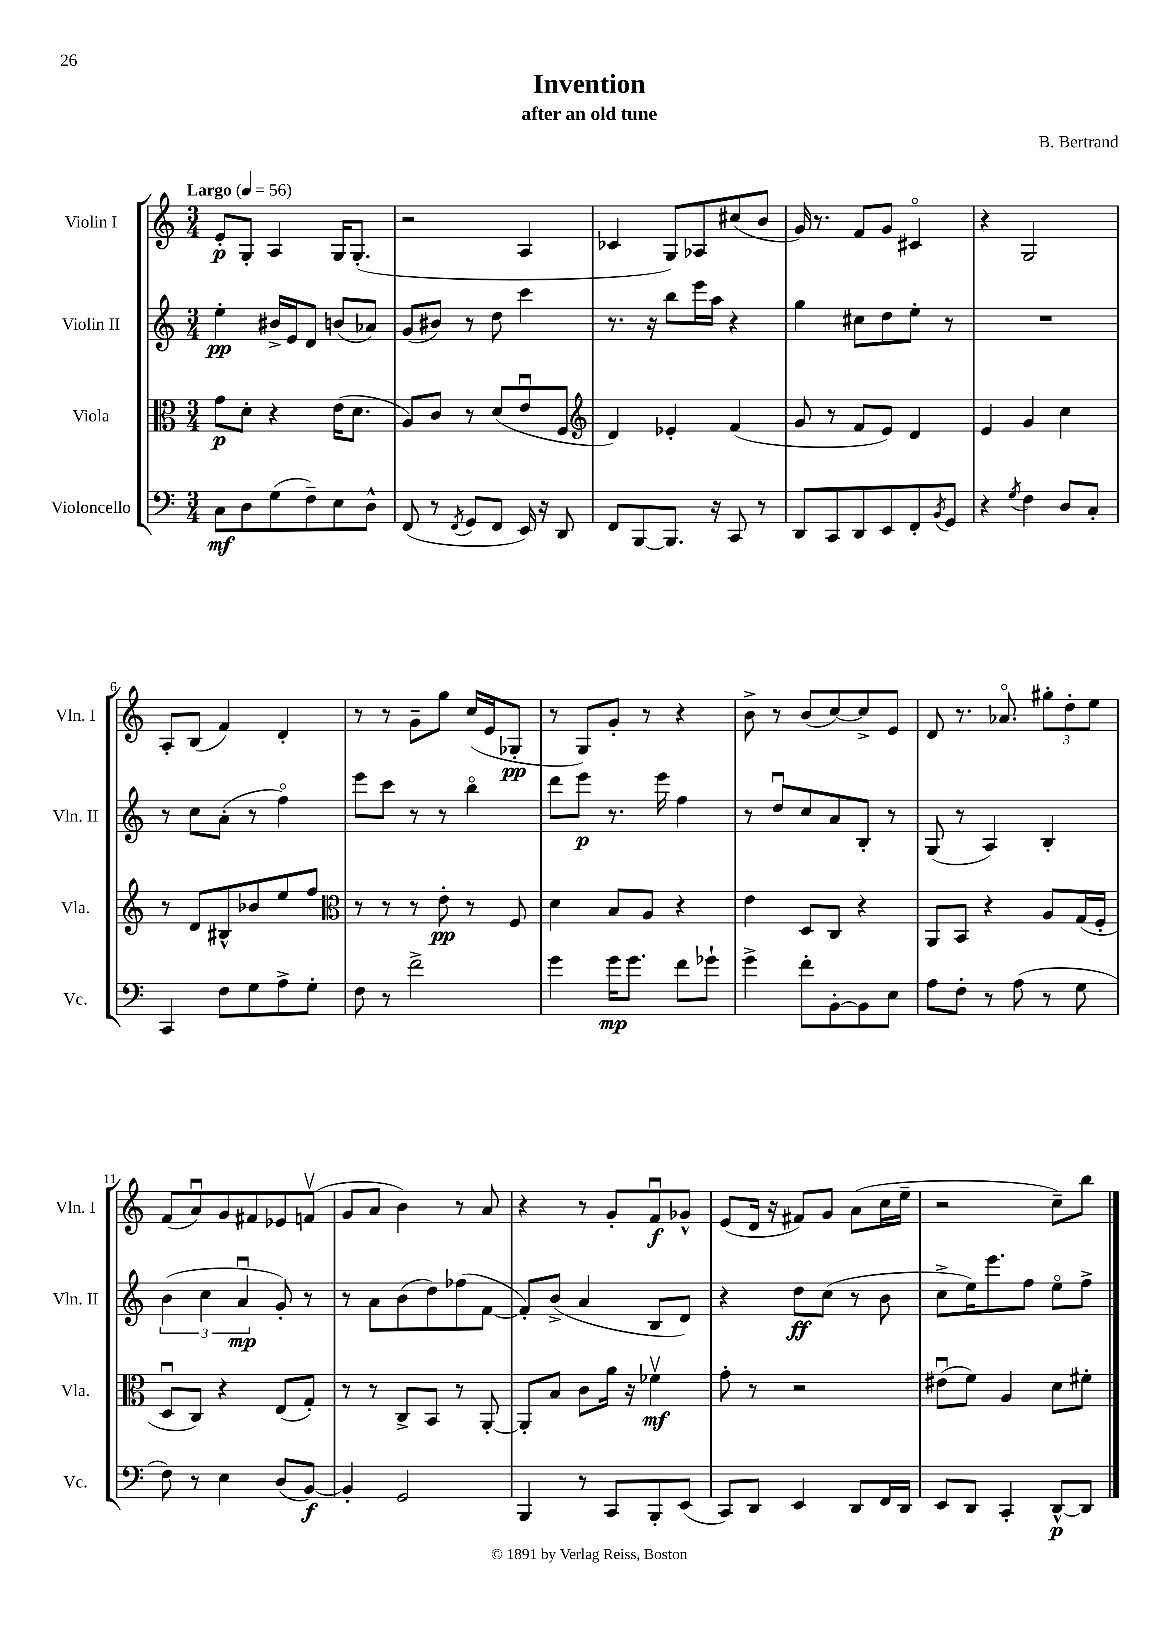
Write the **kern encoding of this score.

**kern	**dynam	**kern	**dynam	**kern	**dynam	**kern	**dynam
*part4	*part4	*part3	*part3	*part2	*part2	*part1	*part1
*staff4	*staff4	*staff3	*staff3	*staff2	*staff2	*staff1	*staff1
*I"Violoncello	*	*I"Viola	*	*I"Violin II	*	*I"Violin I	*
*I'Vc.	*	*I'Vla.	*	*I'Vln. II	*	*I'Vln. I	*
*clefF4	*	*clefC3	*	*clefG2	*	*clefG2	*
*k[]	*	*k[]	*	*k[]	*	*k[]	*
*M3/4	*	*M3/4	*	*M3/4	*	*M3/4	*
*MM56	*	*MM56	*	*MM56	*	*MM56	*
=1	=1	=1	=1	=1	=1	=1	=1
!	!	!	!	!	!	!LO:TX:a:B:t=Largo	!
8C\L	mf	8g\L	p	4ee'\	pp	8e'/L	p
8D\	.	8d'\J	.	.	.	8G'/J	.
(8G\	.	4r	.	16b#X^/LL	.	4A/	.
.	.	.	.	16e/J	.	.	.
8F~\)	.	.	.	8d/J	.	.	.
8E\	.	(16e\KL	.	(8bn/L	.	16G/KL	.
.	.	8.d\J	.	.	.	(8.G'/J	.
8D^^\J	.	.	.	8a-X/J)	.	.	.
=2	=2	=2	=2	=2	=2	=2	=2
(8FF/	.	8A/L)	.	(8g/L	.	2r	.
8r	.	8c/J	.	8b#X/J)	.	.	.
8qFF/	.	.	.	.	.	.	.
8GG/L	.	8r	.	8r	.	.	.
8FF/J	.	(8d/L	.	8dd\	.	.	.
16EE/)	.	8eu/	.	4ccc\	.	4A/	.
16r	.	.	.	.	.	.	.
8DD/	.	8F/J	.	.	.	.	.
=3	=3	=3	=3	=3	=3	=3	=3
*	*	*clefG2	*	*	*	*	*
8FF/L	.	4d/)	.	8.r	.	4c-X/	.
[8BBB/	.	.	.	.	.	.	.
.	.	.	.	16r	.	.	.
8.BBB/J]	.	4e-X'/	.	8bb\L	.	8G/L)	.
.	.	.	.	16eee\L	.	8A-X/	.
16r	.	.	.	16aa\JJ	.	.	.
8CC/	.	(4f/	.	4r	.	(8cc#X/	.
8r	.	.	.	.	.	8b/J	.
=4	=4	=4	=4	=4	=4	=4	=4
8DD/L	.	8g/	.	4gg\	.	16g/)	.
.	.	.	.	.	.	8.r	.
8CC/	.	8r	.	.	.	.	.
8DD/	.	8f/L	.	8cc#X\L	.	8f/L	.
8EE/	.	8e/J)	.	8dd\	.	8g/J	.
8FF'/	.	4d/	.	8ee'\J	.	4c#X/	.
8qBB/	.	.	.	.	.	.	.
8GG/J	.	.	.	8r	.	.	.
=5	=5	=5	=5	=5	=5	=5	=5
4r	.	4e/	.	2.r	.	4r	.
8qG/	.	.	.	.	.	.	.
4F\	.	4g/	.	.	.	2G/	.
8D/L	.	4cc\	.	.	.	.	.
8C'/J	.	.	.	.	.	.	.
!!LO:LB:g=z
=6	=6	=6	=6	=6	=6	=6	=6
4CC/	.	8r	.	8r	.	8A'/L	.
.	.	8d/L	.	8cc\L	.	(8B/J	.
8F\L	.	8B#X^^/	.	(8a'\J	.	4f/)	.
8G\	.	8b-X/	.	8r	.	.	.
8A^\	.	8ee/	.	4ff\)	.	4d'/	.
8G'\J	.	8ff/J	.	.	.	.	.
=7	=7	=7	=7	=7	=7	=7	=7
*	*	*clefC3	*	*	*	*	*
8F\	.	8r	.	8eee\L	.	8r	.
8r	.	8r	.	8ccc\J	.	8r	.
2f^\	.	8r	.	8r	.	8g~\L	.
.	.	8e'\	pp	8r	.	8gg\J	.
.	.	8r	.	4bb\	.	(16cc/LL	.
.	.	.	.	.	.	16e/J	.
.	.	8F/	.	.	.	8G-X'/J	pp
=8	=8	=8	=8	=8	=8	=8	=8
4g\	.	4d\	.	8ddd\L	.	8r	.
.	.	.	.	8eee\J	p	8G/L)	.
16g\KL	mp	8B/L	.	8.r	.	8g'/J	.
8.g\J	.	.	.	.	.	.	.
.	.	8A/J	.	.	.	8r	.
.	.	.	.	16eee\	.	.	.
8f\L	.	4r	.	4ff\	.	4r	.
8g-X`\J	.	.	.	.	.	.	.
=9	=9	=9	=9	=9	=9	=9	=9
4g^\	.	4e\	.	8r	.	8b^\	.
.	.	.	.	8ddu/L	.	8r	.
8f'\L	.	8D/L	.	8cc/	.	(8b/L	.
[8BB'\	.	8C/J	.	8a/	.	[8cc/)	.
8BB\]	.	4r	.	8B'/J	.	8cc^/]	.
8E\J	.	.	.	8r	.	8e/J	.
=10	=10	=10	=10	=10	=10	=10	=10
8A\L	.	8AA/L	.	(8G/	.	8d/	.
8F'\J	.	8BB/J	.	8r	.	8.r	.
8r	.	4r	.	4A/)	.	.	.
.	.	.	.	.	.	8.a-X/	.
(8A\	.	.	.	.	.	.	.
8r	.	8A/L	.	4B'/	.	12gg#X'\L	.
.	.	.	.	.	.	12dd'\	.
8G\	.	(16G/L	.	.	.	.	.
.	.	.	.	.	.	12ee\J	.
.	.	16F'/JJ	.	.	.	.	.
!!LO:LB:g=z
=11	=11	=11	=11	=11	=11	=11	=11
8F\)	.	8Du/L	.	(6b\	.	(8f/L	.
8r	.	8C/J)	.	.	.	8au/)	.
.	.	.	.	6cc\	.	.	.
4E\	.	4r	.	.	.	8g/	.
.	.	.	.	6au/	mp	.	.
.	.	.	.	.	.	8f#X/	.
(8D/L	.	(8E/L	.	8g'/)	.	8e-X/	.
[8BB/J)	f	8G'/J)	.	8r	.	(8fnv/J	.
=12	=12	=12	=12	=12	=12	=12	=12
4BB'/]	.	8r	.	8r	.	8g/L	.
.	.	8r	.	8a\L	.	8a/J	.
2GG/	.	8C^/L	.	(8b\	.	4b\)	.
.	.	8BB/J	.	8dd\)	.	.	.
.	.	8r	.	(8ff-X\	.	8r	.
.	.	[8AA'/	.	[8f\J	.	8a/	.
=13	=13	=13	=13	=13	=13	=13	=13
4BBB/	.	8AA'/L]	.	8f'/L])	.	4r	.
.	.	8B/J	.	(8b^/J	.	.	.
8r	.	8c\L	.	4a/	.	8r	.
8CC/L	.	16a\Jk	.	.	.	8g'/L	.
.	.	16r	.	.	.	.	.
8BBB'/	.	4f-Xv\	mf	8B/L	.	8fu/	f
(8EE/J	.	.	.	8d/J)	.	8g-X^^/J	.
=14	=14	=14	=14	=14	=14	=14	=14
8CC/L)	.	8g'\	.	4r	.	(8e/L	.
8DD/J	.	8r	.	.	.	16d/Jk	.
.	.	.	.	.	.	16r	.
4EE/	.	2r	.	8dd\L	ff	8f#X/L)	.
.	.	.	.	(8cc\J	.	8g/J	.
8DD/L	.	.	.	8r	.	(8a\L	.
16FF/L	.	.	.	8b\	.	16cc\L	.
16DD/JJ	.	.	.	.	.	16ee~\JJ	.
=15	=15	=15	=15	=15	=15	=15	=15
8EE/L	.	(8e#Xu\L	.	8cc^\L	.	2r	.
8DD/J	.	8f\J)	.	16ee\K)	.	.	.
.	.	.	.	8.eee\	.	.	.
4CC'/	.	4A/	.	.	.	.	.
.	.	.	.	8ff\J	.	.	.
[8DD^^/L	p	8d\L	.	8ee\L	.	8cc~\L)	.
8DD/J]	.	8f#X'\J	.	8ff^\J	.	8bb\J	.
==	==	==	==	==	==	==	==
*-	*-	*-	*-	*-	*-	*-	*-
